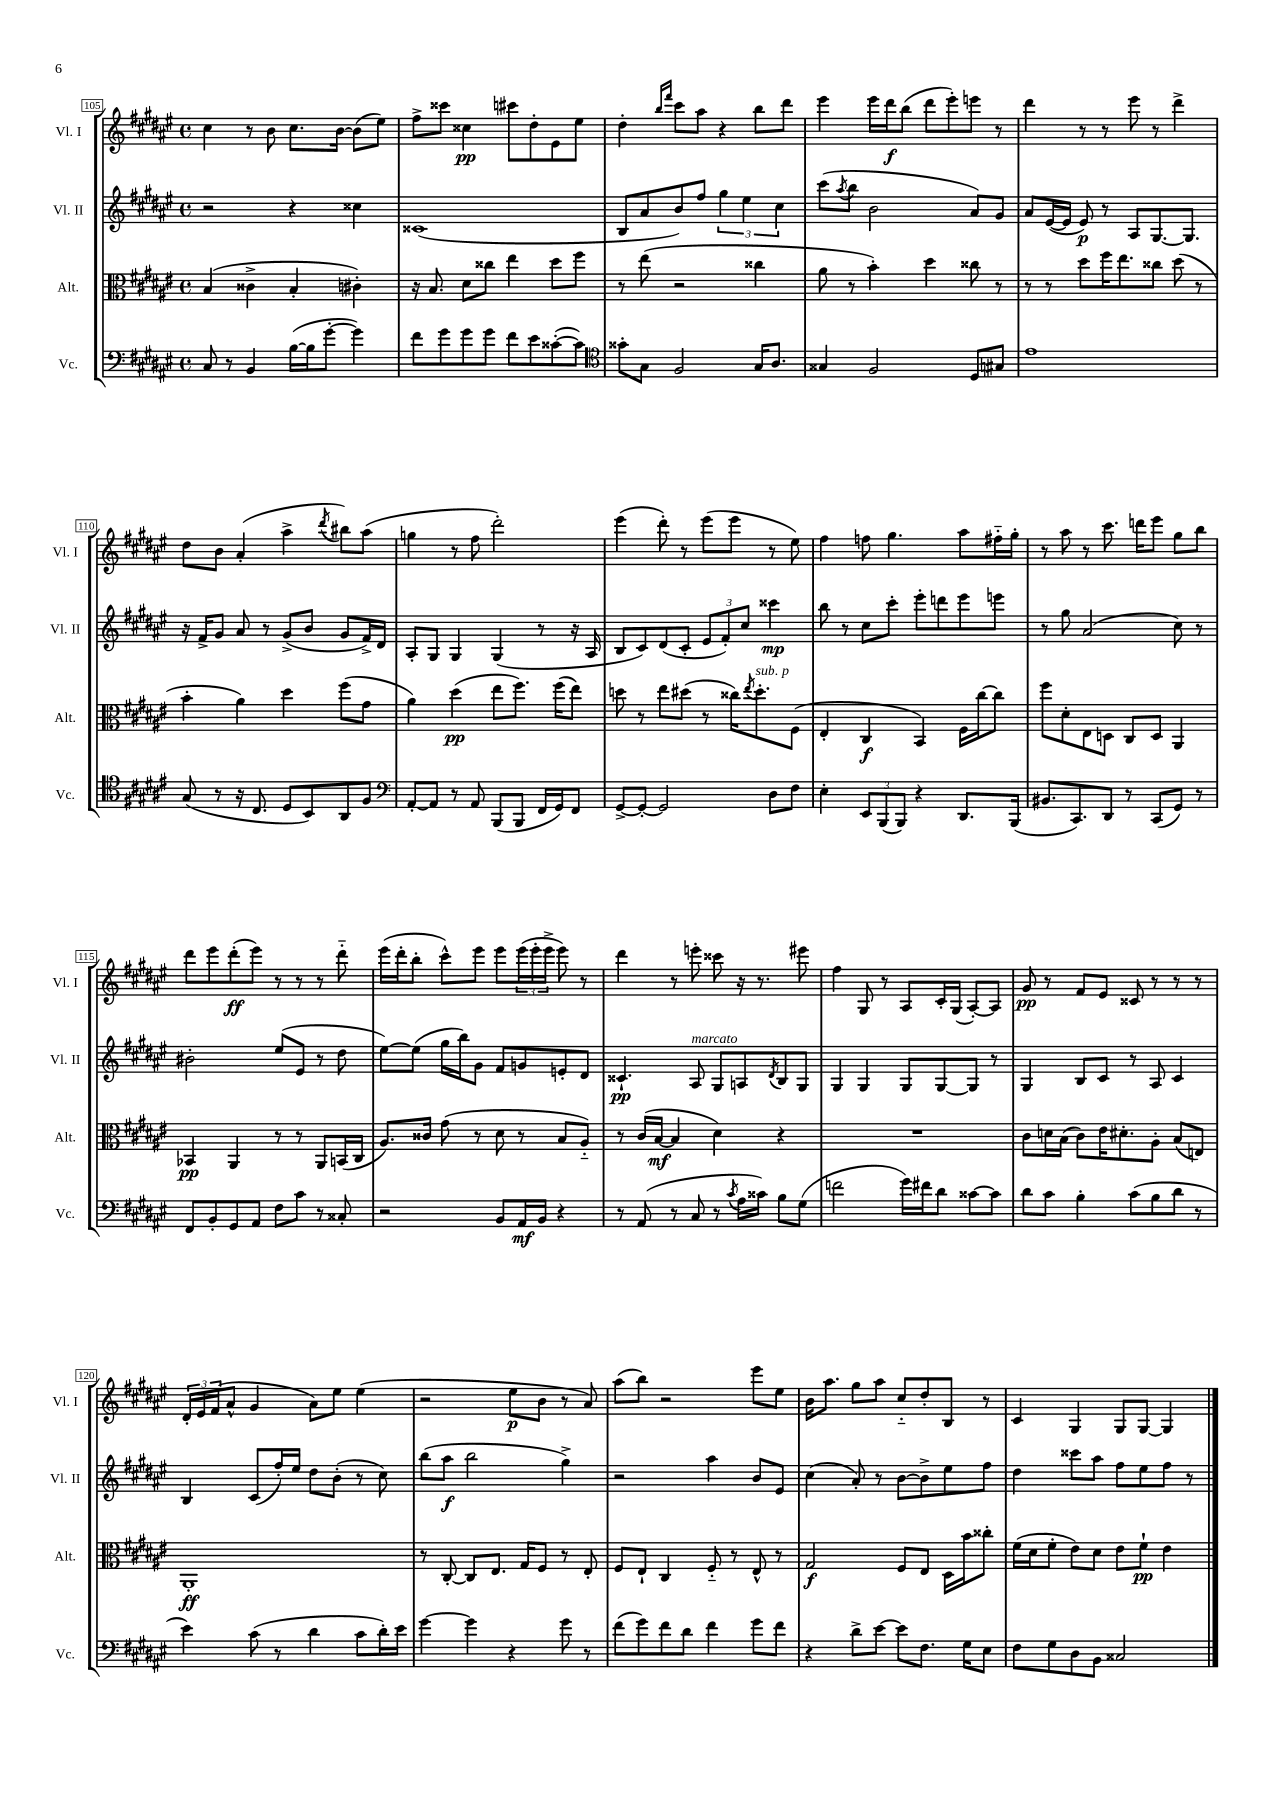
<<
\new StaffGroup <<
\new Staff = "s0" \with { instrumentName = "Vl. I" shortInstrumentName = "Vl. I" } {
    \clef treble \key fis \major \defaultTimeSignature \time 4/4
    cis''4 r8 b'8 cis''8. b'16~ b'8( eis''8) |
    fis''8-> cisis'''8 cisis''4\pp cis'''8 dis''8-. eis'8 eis''8 |
    dis''4-. \grace { b''16 fis'''16 } cis'''8 ais''8 r4 b''8 dis'''8 |
    eis'''4 eis'''16 dis'''16\f b''8( dis'''8 eis'''8-.) e'''8 r8 |
    dis'''4 r8 r8 eis'''8 r8 dis'''4-> |
    dis''8 b'8 ais'4-.( ais''4-> \acciaccatura { dis'''8 } bis''8) ais''8( |
    g''4 r8 fis''8 dis'''2-.) |
    eis'''4( dis'''8-.) r8 eis'''8( eis'''8 r8 eis''8) |
    fis''4 f''8 gis''4. ais''8 fis''16-_ gis''16-. |
    r8 ais''8 r8 cis'''8. d'''16 eis'''8 gis''8 b''8 |
    dis'''8 eis'''8 dis'''8-.\ff( eis'''8) r8 r8 r8 dis'''8-_ |
    eis'''16( dis'''16-. b''8-. cis'''8-^) eis'''8 eis'''8 \tuplet 3/2 { eis'''16( eis'''16-. eis'''16-> } eis'''8) r8 |
    dis'''4 r8 e'''8-. cisis'''8 r16 r8. eis'''8 |
    fis''4 gis8 r8 ais8 cis'16-. gis16( ais8~-.) ais8 |
    gis'8\pp r8 fis'8 eis'8 cisis'8 r8 r8 r8 |
    \tuplet 3/2 { dis'16-. eis'16 fis'16( } ais'8-^ gis'4 ais'8) eis''8 eis''4( |
    r2 eis''8\p b'8 r8 ais'8) |
    ais''8( b''8) r2 eis'''8 eis''8 |
    b'16 ais''8. gis''8 ais''8 cis''8-_ dis''8-. b8 r8 |
    cis'4 gis4 gis8 gis8~ gis4 \bar "|." |
}
\new Staff = "s1" \with { instrumentName = "Vl. II" shortInstrumentName = "Vl. II" } {
    \clef treble \key fis \major \defaultTimeSignature \time 4/4
    r2 r4 cisis''4 |
    cisis'1( |
    b8 ais'8 b'8) fis''8 \tuplet 3/2 { gis''4 eis''4 cis''4 } |
    cis'''8( \acciaccatura { ais''8 } b''8 b'2 ais'8) gis'8 |
    ais'8 eis'16~( eis'16 eis'8\p) r8 ais8 gis8.~ gis8. |
    r16 fis'16-> gis'8 ais'8 r8 gis'8->( b'8 gis'8 fis'16->) dis'16 |
    ais8-. gis8 gis4 gis4( r8 r16 ais16 |
    b8 cis'8) dis'8( cis'8-. \tuplet 3/2 { eis'8 fis'8-.) cis''8 } cisis'''4\mp |
    b''8 r8 cis''8 cis'''8-. eis'''8-. d'''8 eis'''8 e'''8 |
    r8 gis''8 ais'2( cis''8) r8 |
    bis'2-. eis''8( eis'8 r8 dis''8 |
    eis''8~) eis''8( gis''16 b''16) gis'8 fis'8 g'8 e'8-. dis'8 |
    cisis'4.-!\pp ais8^\markup { \italic "marcato" } gis8 a8 \acciaccatura { dis'8 } b8 gis8 |
    gis4 gis4 gis8 gis8~ gis8 r8 |
    gis4 b8 cis'8 r8 ais8 cis'4 |
    b4 cis'8( fis''16-.) eis''16 dis''8 b'8-.( r8 cis''8) |
    b''8( ais''8\f b''2 gis''4->) |
    r2 ais''4 b'8 eis'8 |
    cis''4( ais'8-.) r8 b'8~ b'8-> eis''8 fis''8 |
    dis''4 cisis'''8 ais''8 fis''8 eis''8 fis''8 r8 \bar "|." |
}
\new Staff = "s2" \with { instrumentName = "Alt." shortInstrumentName = "Alt." } {
    \clef alto \key fis \major \defaultTimeSignature \time 4/4
    b4( cisis'4-> b4-. cis'4-.) |
    r16 b8. dis'8 cisis''8 eis''4 dis''8 fis''8 |
    r8 eis''8( r2 cisis''4 |
    ais'8 r8 b'4-.) dis''4 cisis''8 r8 |
    r8 r8 dis''8 fis''16 eis''8. cisis''8 dis''8( r8 |
    b'4-. ais'4) dis''4 fis''8( gis'8 |
    ais'4) dis''4\pp( eis''8 fis''8.) fis''16( eis''8) |
    d''8 r8 eis''8 dis''8( r8 cisis''16) \acciaccatura { eis''8 } dis''8.-.^\markup { \italic "sub. p" } fis8( |
    eis4-. cis4\f b,4) fis16 cis''16~ cis''8 |
    fis''8 dis'8-. eis8 d8 cis8 d8 ais,4 |
    bes,4\pp ais,4 r8 r8 ais,8 b,16( cis16 |
    ais8.) cisis'16 gis'8( r8 dis'8 r8 b8 ais8-_) |
    r8 cis'16( b16~\mf b4 dis'4) r4 |
    R1 |
    cis'8 d'16 b16( cis'8) eis'16 dis'8.-. ais8-. b8( e8) |
    ais,1-.\ff |
    r8 cis8~-. cis8 eis8. gis16 fis8 r8 eis8-. |
    fis8 eis8-! cis4 fis8-_ r8 eis8-^ r8 |
    gis2\f fis8 eis8 dis16 b'16 cisis''8-. |
    fis'16( dis'16 fis'8-. eis'8) dis'8 eis'8 fis'8-!\pp eis'4 \bar "|." |
}
\new Staff = "s3" \with { instrumentName = "Vc." shortInstrumentName = "Vc." } {
    \clef bass \key fis \major \defaultTimeSignature \time 4/4
    cis8 r8 b,4 b16~( b16 gis'8~-. gis'4) |
    fis'8 gis'8 gis'8 gis'8 fis'8 eis'8 cisis'8~-.( cisis'8) |
    \clef tenor gisis'8-. gis8 fis2 gis16 ais8. |
    gisis4 fis2 dis8 gis8 |
    eis'1 |
    gis8( r8 r16 cis8. dis8 b,8) ais,8 fis8 |
    \clef bass ais,8~-. ais,8 r8 ais,8 b,,8( b,,8 fis,16 gis,16) fis,8 |
    gis,8~-> gis,8~-. gis,2 dis8 fis8 |
    eis4-. \tuplet 3/2 { eis,8 b,,8( b,,8) } r4 dis,8. b,,16( |
    bis,8. cis,8.) dis,8 r8 cis,8( gis,8) r8 |
    fis,8 b,8-. gis,8 ais,8 fis8 cis'8 r8 cisis8-. |
    r2 b,8 ais,16\mf b,16 r4 |
    r8 ais,8( r8 cis8 r8 \acciaccatura { cis'8 } ais16 cisis'16) b8 gis8( |
    f'2 gis'16) fis'16 dis'8 cisis'8~ cisis'8 |
    dis'8 cis'8 b4-. cis'8( b8 dis'8 r8 |
    eis'4) cis'8( r8 dis'4 cis'8 dis'16-.) eis'16 |
    gis'4~ gis'4 r4 gis'8 r8 |
    fis'8( gis'8) fis'8 dis'8 fis'4 gis'8 fis'8 |
    r4 dis'8-> eis'8~ eis'8 fis8. gis16 eis8 |
    fis8 gis8 dis8 b,8 cisis2 \bar "|." |
}
>>
>>
\layout { \context { \Score currentBarNumber = #105 \override BarNumber.stencil = #(make-stencil-boxer 0.1 0.3 ly:text-interface::print) } }
